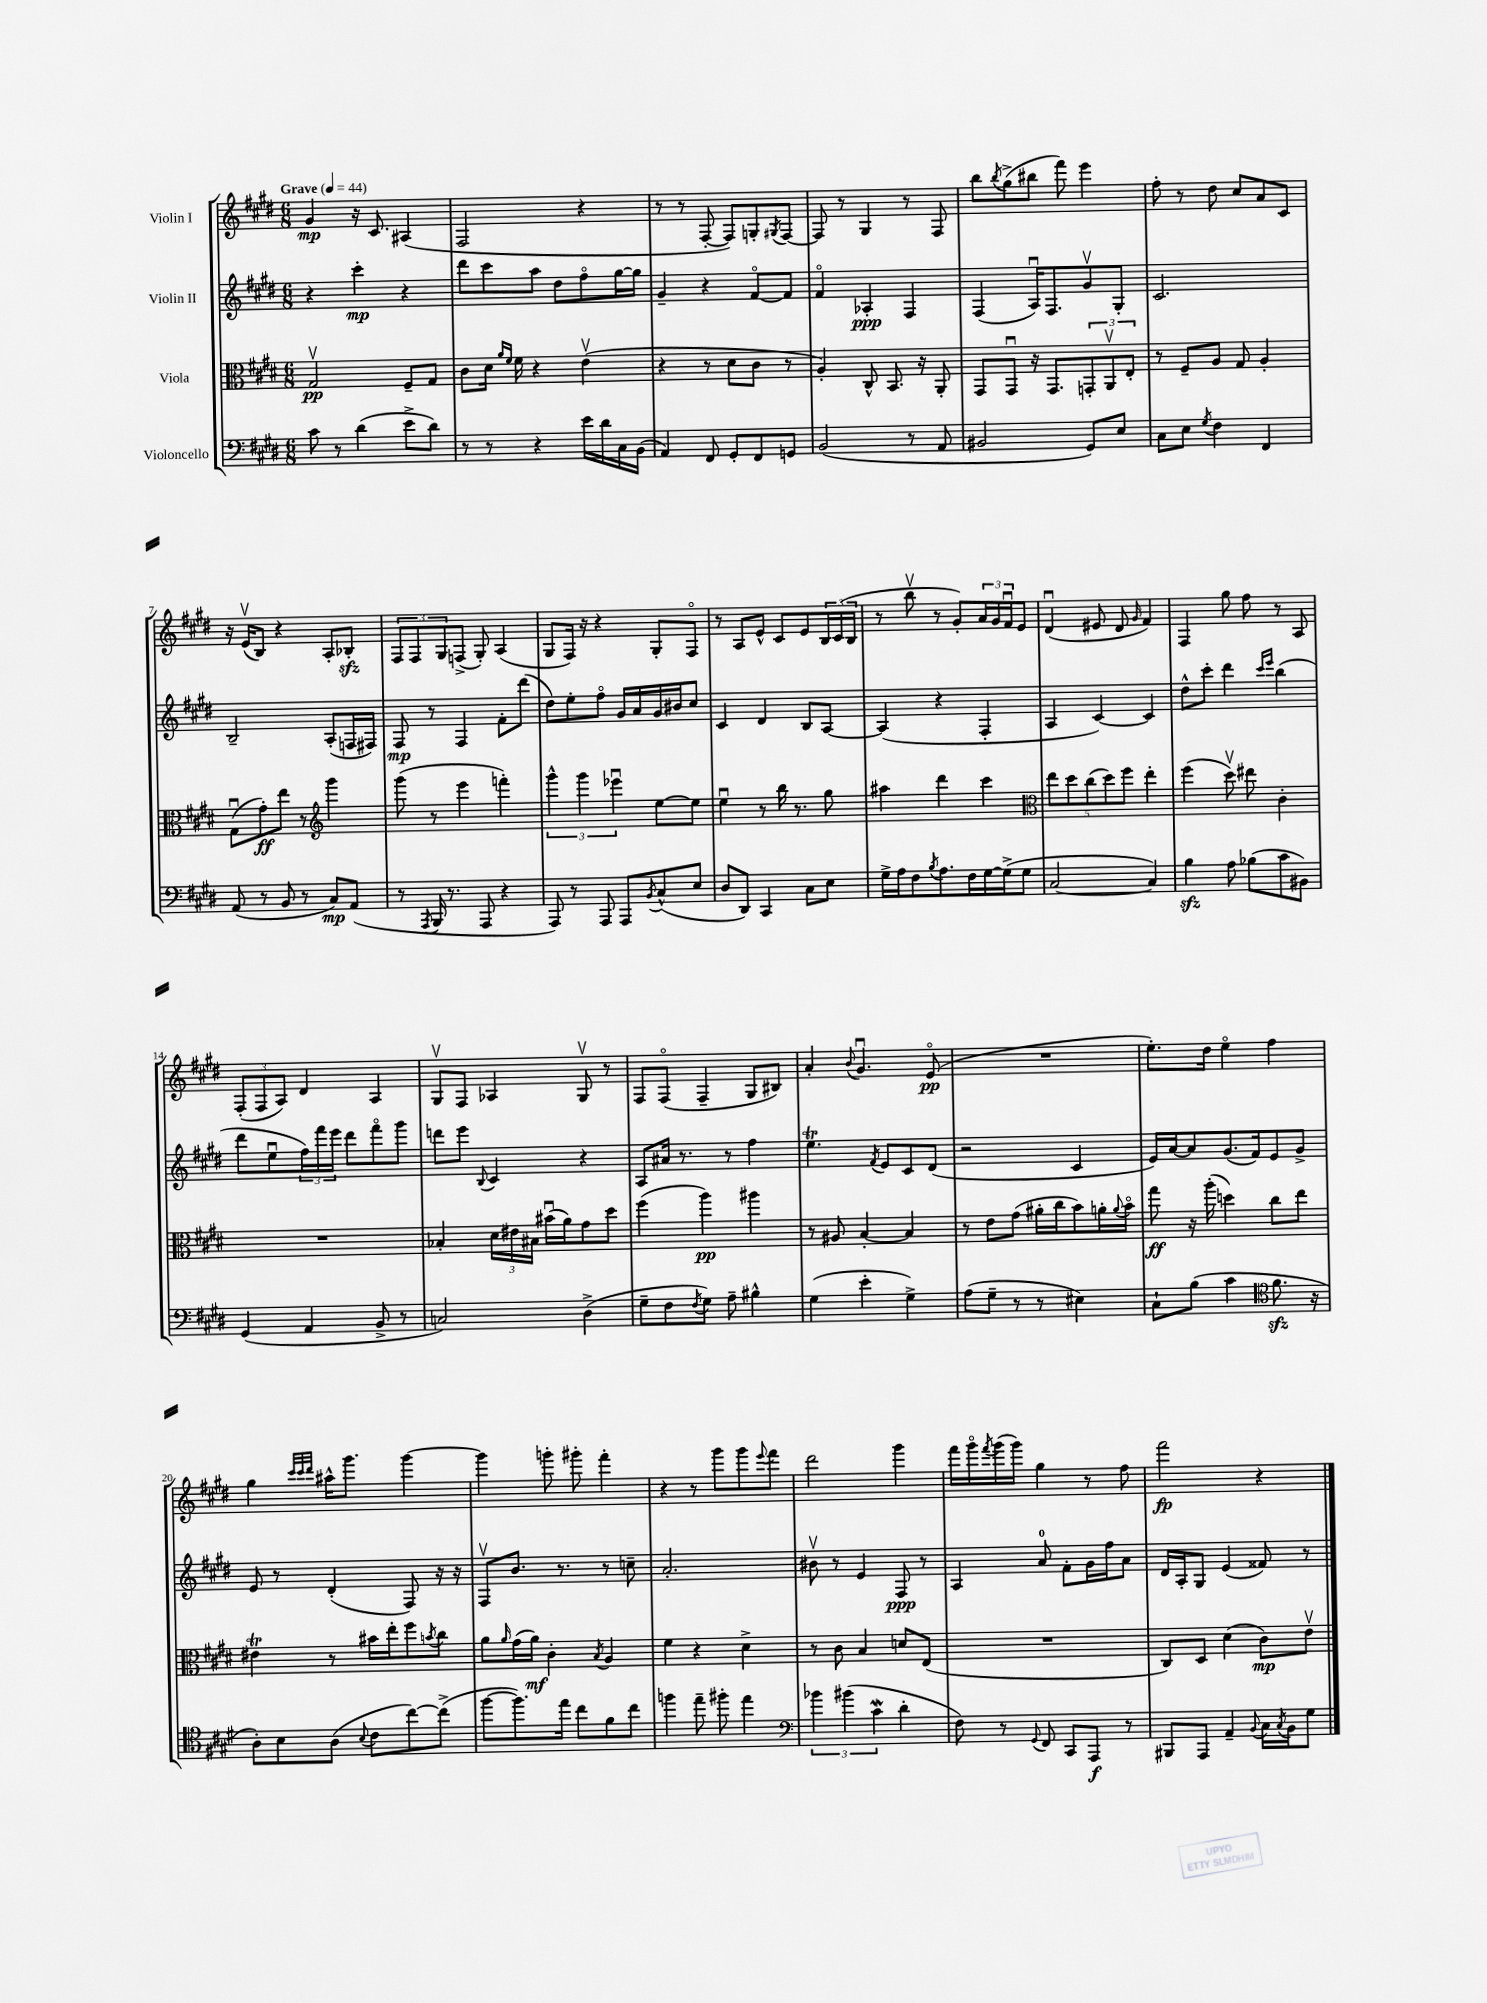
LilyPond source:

<<
\new StaffGroup <<
\new Staff = "s0" \with { instrumentName = "Violin I" } {
    \clef treble \key e \major \numericTimeSignature \time 6/8 \tempo "Grave" 4 = 44
    gis'4\mp r16 cis'8. ais4( |
    fis2 r4 |
    r8 r8 fis8~-. fis8) g8-. \acciaccatura { gis8 } fis8~ |
    fis8 r8 gis4 r8 fis8 |
    b''8 \acciaccatura { b''8 } gis''8->( bis''8 fis'''8) e'''4 |
    fis''8-. r8 dis''8 cis''8 a'8 cis'8 |
    r16 e'16\upbow( b8) r4 a8-. bes8-.\sfz |
    \tuplet 3/2 { fis8 fis8 gis8 } f8->( gis8-.) a4( |
    gis8 fis16) r16 r4 gis8-. fis8\flageolet |
    r8 a8 e'8-^ cis'8 e'8 \tuplet 3/2 { b16 cis'16( b16 } |
    r8 b''8\upbow r8 gis'8-.) \tuplet 3/2 { a'16 gis'16 fis'16\downbow } e'8 |
    dis'4\downbow( eis'8 dis'8 \grace { gis'16 } fis'4) |
    fis4 gis''8 fis''8 r8 a8 |
    \tuplet 3/2 { fis8-.( fis8 a8) } dis'4 a4 |
    gis8\upbow fis8 aes4 gis8\upbow r8 |
    fis8 fis8\flageolet( fis4-- gis8 bis8) |
    a'4-. \appoggiatura { b'8 } gis'4.\downbow e'8\flageolet\pp( |
    R2. |
    e''8.-.) dis''16 e''4\flageolet fis''4 |
    gis''4 \grace { cis'''32 cis'''32 dis'''32 } ais''16-^ gis'''8. gis'''4~ |
    gis'''4 g'''8-. gis'''8-. fis'''4-. |
    r4 r8 gis'''8 gis'''8 \appoggiatura { e'''8 } fis'''8 |
    dis'''2 gis'''4 |
    fis'''16 gis'''16\flageolet \acciaccatura { fis'''8 } gis'''16( gis'''16) gis''4 r8 fis''8 |
    fis'''2\fp r4 \bar "|." |
}
\new Staff = "s1" \with { instrumentName = "Violin II" } {
    \clef treble \key e \major \numericTimeSignature \time 6/8
    r4 cis'''4-.\mp r4 |
    dis'''8 cis'''8 a''8 dis''8 fis''8\flageolet gis''16~ gis''16 |
    gis'4-- r4 fis'8~\flageolet fis'8 |
    fis'4\flageolet aes4-.\ppp fis4 |
    fis4( a16\downbow) fis8. gis'8\upbow gis8-. |
    cis'2. |
    b2-- a8-.( f16 fis16) |
    fis8\mp r8 fis4 fis'8-. dis'''8( |
    dis''8) e''8-. fis''8\flageolet gis'16 a'16 gis'16 bis'16 cis''8 |
    cis'4 dis'4 b8 a8~ |
    a4( r4 fis4-. |
    a4 cis'4~) cis'4 |
    dis''8-^ cis'''8-. dis'''4 \grace { cis'''16 e'''16 } b''4( |
    dis'''8 e''8\downbow \tuplet 3/2 { fis''16) fis'''16 e'''16 } dis'''8 fis'''8\flageolet gis'''8 |
    d'''8 e'''8 \appoggiatura { b8 } cis'4 r4 |
    a8 ais'16 r8. r8 fis''4 |
    e''4.\trill \acciaccatura { fis'8 } e'8 cis'8 dis'8( |
    r2 cis'4 |
    e'16) a'16~ a'8 gis'8.( fis'16) e'8 gis'8-> |
    e'8 r8 dis'4-.( fis8) r16 r16 |
    fis8\upbow b'8. r8. r8 c''8-- |
    a'2.-. |
    bis'8\upbow r8 e'4 fis8\ppp r8 |
    a4 a'8-0 fis'8-. gis'16 fis''16 a'8 |
    dis'16 a16-. gis8 e'4( fisis'8) r8 \bar "|." |
}
\new Staff = "s2" \with { instrumentName = "Viola" } {
    \clef alto \key e \major \numericTimeSignature \time 6/8
    gis2\upbow\pp fis8-- gis8 |
    cis'8 dis'16 \grace { a'16 fis'16 } fis'16 r4 e'4\upbow( |
    r4 r8 dis'8 cis'8 r8 |
    a4-.) cis8-^ b,8. r16 a,8-. |
    gis,8 gis,8\downbow r16 gis,8. \tuplet 3/2 { g,8-. a,8\upbow e8-. } |
    r8 fis8-- a8 gis8 a4-. |
    gis8\downbow( gis'8-.\ff) e''8 r8 \clef treble gis'''4 |
    gis'''8( r8 e'''4 f'''4-.) |
    \tuplet 3/2 { gis'''4-^ gis'''4 ees'''4\downbow } e''8~ e''8 |
    e''4\downbow r8 b''16 r8. gis''8 |
    ais''4 dis'''4 cis'''4 |
    \clef alto \tuplet 5/4 { e''8 dis''8 cis''8( dis''8) fis''8 } e''4-. |
    fis''4( dis''8\upbow) eis''8 cis'4-. |
    R2. |
    bes4-. \tuplet 3/2 { dis'16 eis'16 bis16 } bis'16\downbow( a'16) gis'8 dis''8 |
    fis''4( a''4\pp) ais''4 |
    r8 ais8 b4~-. b4 |
    r8 e'8 gis'8( ais'16-. cis''16 b'8) a'16-. \appoggiatura { a'8 } b'16\flageolet |
    gis''8\ff r16 a''16-.( d''4) cis''8 e''8 |
    eis'4\trill r8 bis'16 e''16-. fis''8 \acciaccatura { b'8 } cis''8 |
    a'8 \grace { a'16 } gis'16( a'16\mf) cis'4-. \acciaccatura { b8 } a4 |
    fis'4 r4 dis'4-> |
    r8 cis'8 b4 d'8 e8( |
    R2. |
    cis8) dis8 dis'4( cis'8\mp) e'8\upbow \bar "|." |
}
\new Staff = "s3" \with { instrumentName = "Violoncello" } {
    \clef bass \key e \major \numericTimeSignature \time 6/8
    cis'8 r8 dis'4( e'8-> dis'8) |
    r8 r8 r4 e'16 dis'16 cis16 b,16( |
    a,4) fis,8 gis,8-. fis,8 g,8 |
    b,2( r8 a,8 |
    bis,2 gis,8) e8 |
    cis8 e8 \acciaccatura { gis8 } fis4 fis,4 |
    a,8( r8 b,8 r8 cis8\mp) a,8( |
    r8 \acciaccatura { a,,8 } b,,16 r8. a,,8 r4 |
    a,,8) r8 a,,8 a,,8 \acciaccatura { b,8 } cis8-^( e8 |
    dis8 dis,8) cis,4 cis8 e8 |
    gis16-> a16 fis8 \acciaccatura { b8 } a8. fis16 gis16~ gis16->( gis8 |
    cis2~ cis4) |
    b4\sfz a8 bes8( cis'8 bis,8) |
    gis,4( a,4 b,8-> r8 |
    c2) dis4->( |
    gis8-- fis8 \acciaccatura { fis8 } gis8) a8-- bis4-^ |
    gis4( e'4-. gis4->) |
    a8( gis8-- r8 r8 eis4) |
    cis8-! b8( cis'4 \clef tenor fis'8.\sfz r16 |
    a8-.) b8 a8( \appoggiatura { b8 } cis'8 cis''8~) cis''8->( |
    fis''8~ fis''8.) e''16 cis''8 fis'8 cis''8 |
    f''4 e''8-- fis''8-. e''4 |
    \clef bass \tuplet 3/2 { bes'4 bis'4( cis'4\mordent } dis'4-. |
    fis8) r8 \appoggiatura { gis,8 } fis,8 cis,8 a,,8\f r8 |
    bis,,8 a,,8 a,4-- \appoggiatura { b,8 } cis16 \acciaccatura { cis8 } b,16 gis8 \bar "|." |
}
>>
>>
